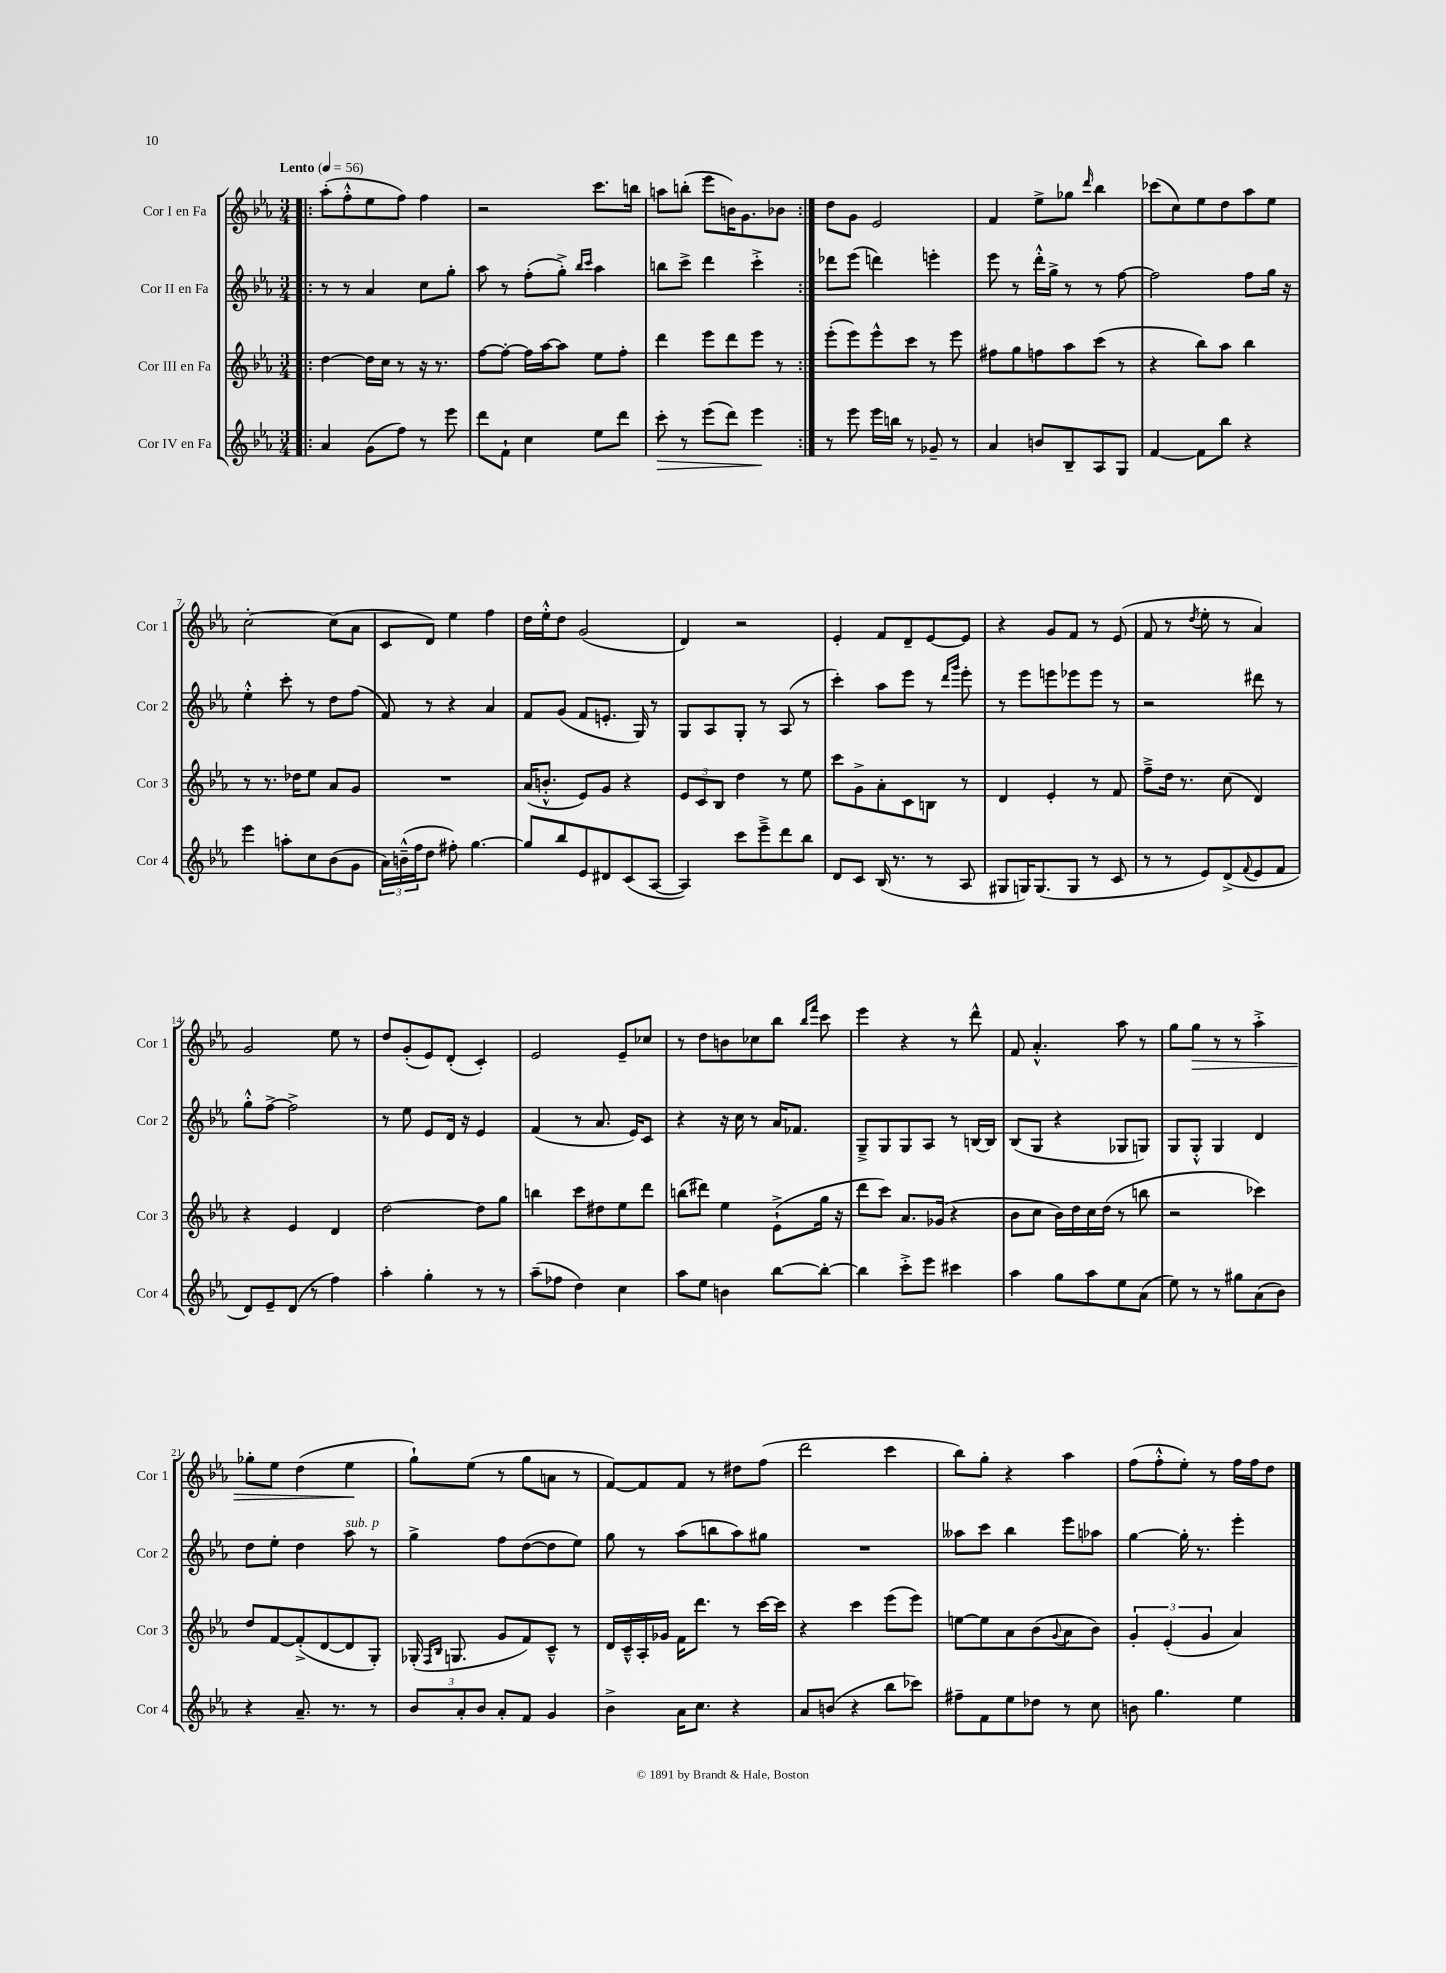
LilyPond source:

<<
\new StaffGroup <<
\new Staff = "s0" \with { instrumentName = "Cor I en Fa" shortInstrumentName = "Cor 1" } {
    \clef treble \key ees \major \numericTimeSignature \time 3/4 \tempo "Lento" 4 = 56
    \repeat volta 2 { \bar ".|:" aes''8-.( f''8-.-^ ees''8 f''8) f''4 |
    r2 c'''8. b''16 |
    a''8 b''8-.( ees'''8 b'16) g'8. bes'8 | }
    d''8 g'8 ees'2 |
    f'4 ees''8-> ges''8 \grace { d'''16 } bes''4 |
    ces'''8( c''8) ees''8 d''8 aes''8 ees''8 |
    c''2~-. c''8( aes'8 |
    c'8 d'8) ees''4 f''4 |
    d''16 ees''16-.-^ d''8 g'2( |
    d'4) r2 |
    ees'4-. f'8 d'8-- ees'8~ ees'8 |
    r4 g'8 f'8 r8 ees'8( |
    f'8 r8 \acciaccatura { d''8 } ees''8-. r8 aes'4) |
    g'2 ees''8 r8 |
    d''8 g'8-.( ees'8) d'8-.( c'4-.) |
    ees'2 ees'8-- ces''8 |
    r8 d''8 b'8 ces''8 bes''8 \grace { bes''16 f'''16 } c'''8 |
    ees'''4 r4 r8 d'''8-^ |
    f'8 aes'4.-.-^ aes''8 r8 |
    g''8 g''8\> r8 r8 aes''4-.-> |
    ges''8-. ees''8 d''4( ees''4\! |
    g''8-!) ees''8( r8 g''8 a'8 r8 |
    f'8~) f'8 f'8 r8 dis''8 f''8( |
    d'''2 c'''4 |
    bes''8) g''8-. r4 aes''4 |
    f''8( f''8-.-^ ees''8-.) r8 f''16 f''16 d''8 \bar "|." |
}
\new Staff = "s1" \with { instrumentName = "Cor II en Fa" shortInstrumentName = "Cor 2" } {
    \clef treble \key ees \major \numericTimeSignature \time 3/4
    \repeat volta 2 { \bar ".|:" r8 r8 aes'4 c''8 g''8-. |
    aes''8 r8 f''8-.( g''8-.->) \grace { bes''16 c'''16 } aes''4 |
    b''8 c'''8-> d'''4 c'''4-.-> | }
    des'''8 ees'''8( d'''4) e'''4-. |
    ees'''8 r8 d'''16-.-^ g''16-> r8 r8 f''8~ |
    f''2 f''8 g''16 r16 |
    ees''4-.-^ c'''8-. r8 d''8 f''8( |
    f'8) r8 r4 aes'4 |
    f'8 g'8( f'8 e'8.-. g16) r8 |
    g8 aes8 g8-. r8 aes8( r8 |
    c'''4-.) aes''8 ees'''8 r8 \grace { d'''16 g'''16 } ees'''8-. |
    r8 ees'''8 e'''8 ees'''8 ees'''8 r8 |
    r2 dis'''8 r8 |
    g''8-.-^ f''8~-> f''2-> |
    r8 ees''8 ees'8 d'16 r16 ees'4 |
    f'4( r8 aes'8. ees'16) c'8 |
    r4 r16 c''16 r8 aes'16 fes'8. |
    g8---> g8 g8 aes8 r8 b16~ b16 |
    bes8( g8 r4 ges8 g8) |
    g8 g8-.-^ g4 d'4 |
    d''8 ees''8-. d''4 aes''8^\markup { \italic "sub. p" } r8 |
    g''4-> f''8 d''8~( d''8 ees''8) |
    g''8 r8 aes''8( b''8 aes''8) gis''8 |
    R2. |
    aeses''8 c'''8 bes''4 ees'''8 aes''8 |
    g''4~ g''16-. r8. ees'''4-. \bar "|." |
}
\new Staff = "s2" \with { instrumentName = "Cor III en Fa" shortInstrumentName = "Cor 3" } {
    \clef treble \key ees \major \numericTimeSignature \time 3/4
    \repeat volta 2 { \bar ".|:" d''4~ d''16 c''16 r8 r16 r8. |
    f''8~ f''8~-. f''16 aes''16~ aes''8 ees''8 f''8-. |
    d'''4 ees'''8 d'''8 ees'''8 r8 | }
    ees'''8-.( ees'''8) ees'''8-^ c'''8 r8 ees'''8 |
    fis''8 g''8 f''8 aes''8 c'''8( r8 |
    r4 bes''8) aes''8 bes''4 |
    r8 r8. des''16 ees''8 aes'8 g'8 |
    R2. |
    aes'16( b'8.-.-^ ees'8) g'8 r4 |
    \tuplet 3/2 { ees'8 c'8 bes8 } d''4 r8 ees''8 |
    c'''8 g'8-> aes'8-. c'8 b8 r8 |
    d'4 ees'4-. r8 f'8 |
    f''8---> d''16 r8. c''8( d'4) |
    r4 ees'4 d'4 |
    d''2~ d''8 g''8 |
    b''4 c'''8 dis''8 ees''8 d'''8 |
    b''8( dis'''8) ees''4 ees'8-!->( g''16 r16 |
    d'''8 c'''8) aes'8. ges'16( r4 |
    bes'8 c''8 bes'16) d''16 c''16 d''16( r8 b''8 |
    r2 ces'''4) |
    d''8 f'8~ f'8-.->( d'8~ d'8 g8-.) |
    ges16-.( \grace { f16 bes16 } g8. g'8 f'8) c'8---^ r8 |
    d'16 c'16---^ aes16-. ges'16 f'16 d'''8. r8 c'''16~ c'''16 |
    r4 c'''4 ees'''8( ees'''8) |
    e''8~ e''8 aes'8 bes'8( \appoggiatura { g'8 } aes'8 bes'8) |
    \tuplet 3/2 { g'4-. ees'4-.( g'4 } aes'4) \bar "|." |
}
\new Staff = "s3" \with { instrumentName = "Cor IV en Fa" shortInstrumentName = "Cor 4" } {
    \clef treble \key ees \major \numericTimeSignature \time 3/4
    \repeat volta 2 { \bar ".|:" aes'4 g'8( f''8) r8 ees'''8 |
    d'''8 f'8-! c''4 ees''8 d'''8 |
    c'''8-.\> r8 ees'''8( d'''8) ees'''4\! | }
    r8 ees'''8 ees'''16 b''16 r8 ges'8-- r8 |
    aes'4 b'8 bes8-- aes8 g8 |
    f'4~ f'8 bes''8 r4 |
    ees'''4 a''8-. c''8 bes'8( g'8 |
    \tuplet 3/2 { aes'16) b'16---^( f''16 } d''8 fis''8-.) g''4.~ |
    g''8 bes''8 ees'8 dis'8 c'8( aes8~ |
    aes4) c'''8 ees'''8---> d'''8 bes''8 |
    d'8 c'8 bes16( r8. r8 aes8 |
    gis8 g16) g8.( g8 r8 c'8 |
    r8 r8 ees'8) d'8->( \appoggiatura { f'8 } ees'8 f'8 |
    d'8) ees'8-- d'8( r8 f''4) |
    aes''4-. g''4-. r8 r8 |
    aes''8--( fes''8 d''4) c''4 |
    aes''8 ees''8 b'4 bes''8~ bes''8~-. |
    bes''4 c'''8-.-> ees'''8 cis'''4 |
    aes''4 g''8 aes''8 ees''8 aes'8( |
    ees''8) r8 r8 gis''8 aes'8( bes'8) |
    r4 aes'8.-- r8. r8 |
    \tuplet 3/2 { bes'8 aes'8-. bes'8 } aes'8-. f'8 g'4 |
    bes'4-> aes'16 c''8. r4 |
    aes'8 b'8( r4 bes''8 ces'''8) |
    fis''8-- f'8 ees''8 des''8 r8 c''8 |
    b'8 g''4. ees''4 \bar "|." |
}
>>
>>
